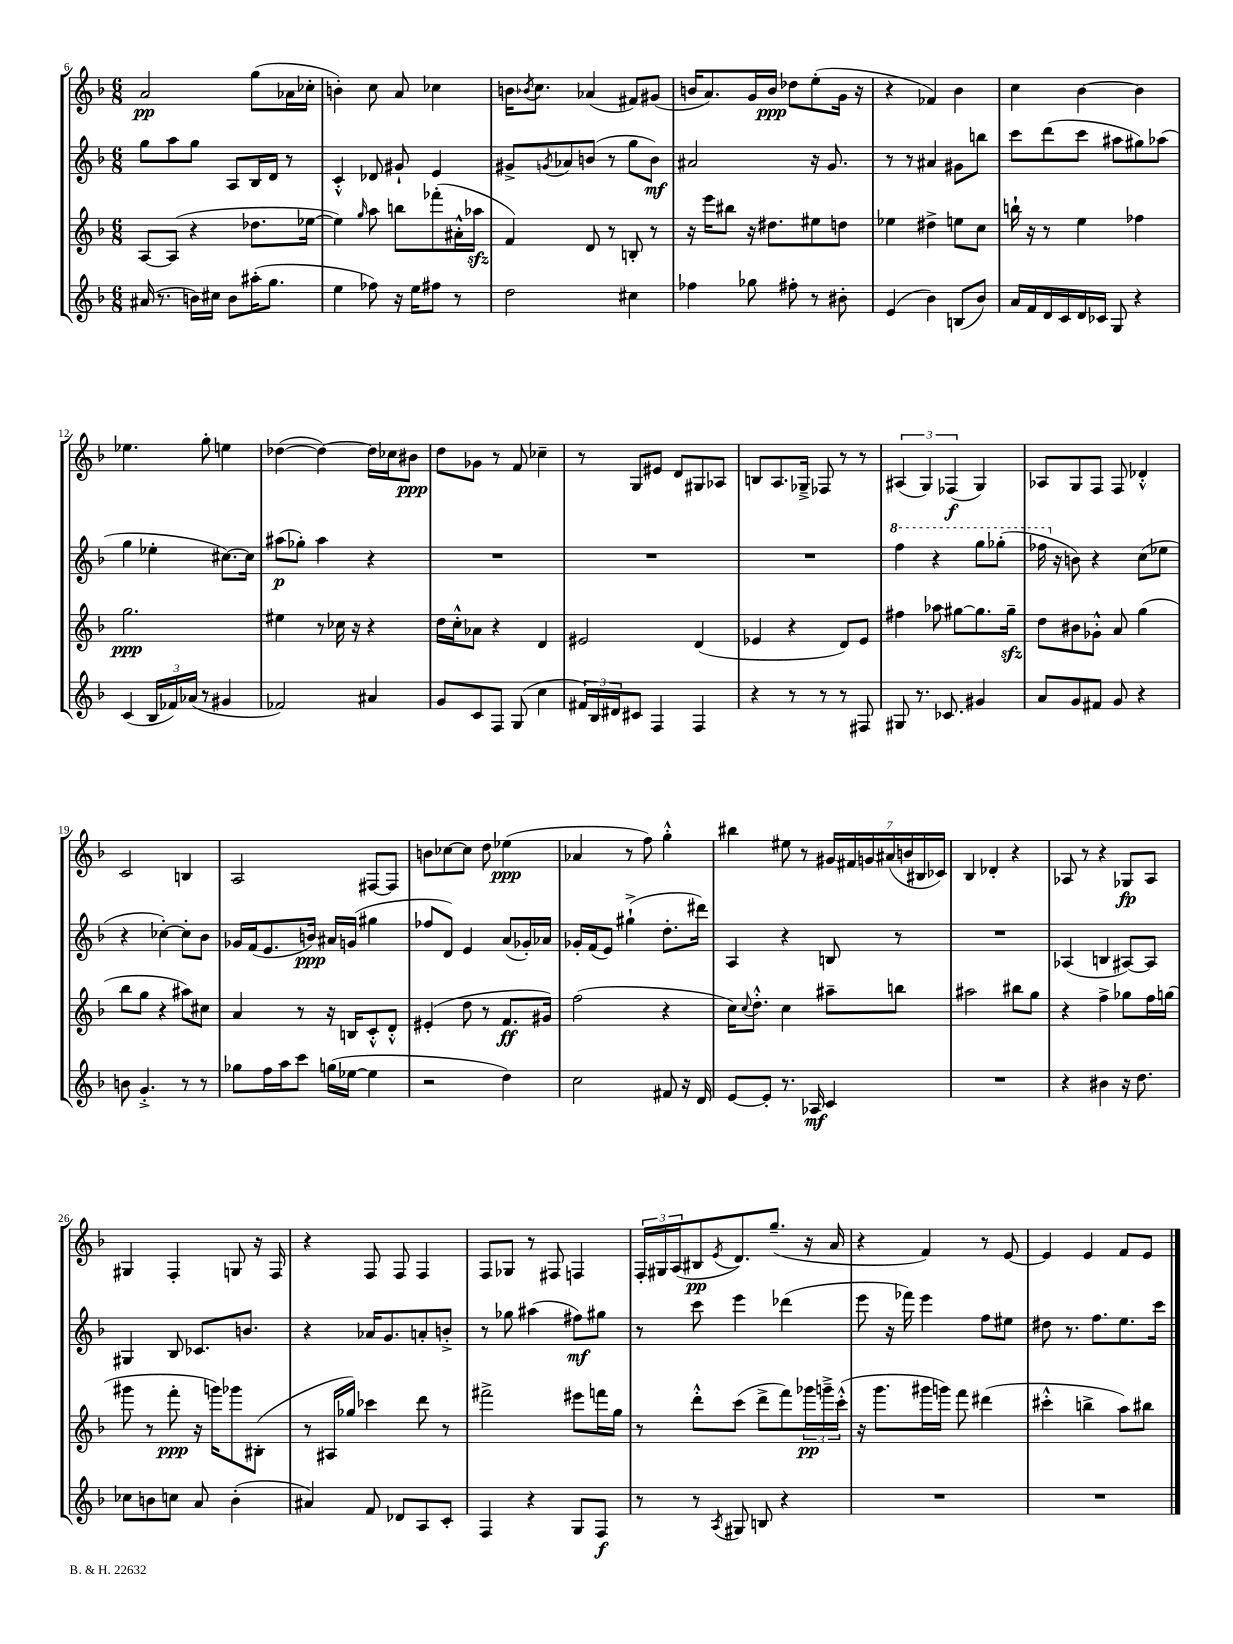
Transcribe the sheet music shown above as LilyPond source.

<<
\new StaffGroup <<
\new Staff = "s0" {
    \clef treble \key f \major \numericTimeSignature \time 6/8
    a'2\pp g''8( aes'16 ces''16-. |
    b'4-.) c''8 a'8 ces''4 |
    b'16 \acciaccatura { bes'8 } c''8. aes'4( fis'8) gis'8( |
    b'16 a'8.) g'16 b'16\ppp des''8 e''8-.( g'16 r16 |
    r4 fes'4) bes'4 |
    c''4 bes'4~ bes'4 |
    ees''4. g''8-. e''4 |
    des''4~( des''4~) des''16 ces''16 bis'8\ppp |
    d''8 ges'8 r8 f'8 ces''4-- |
    r8 g8 eis'8 d'8 gis8 aes8 |
    b8 a8. ges16---> fes8 r8 r8 |
    \tuplet 3/2 { ais4( g4) fes4\f( } g4) |
    aes8 g8 f8 f8 des'4-.-^ |
    c'2 b4 |
    a2 fis8~ fis8 |
    b'8 ces''8~ ces''8 d''8 ees''4\ppp( |
    aes'4 r8 f''8) g''4-.-^ |
    bis''4 eis''8 r8 \tuplet 7/4 { gis'16 fis'16 g'16 ais'16( b'16 bis16 ces'16) } |
    bes4 des'4-. r4 |
    aes8 r8 r4 ges8\fp aes8 |
    gis4 f4-. g8 r16 f16 |
    r4 f8 f8 f4 |
    f8 ges8 r8 fis8 f4 |
    \tuplet 3/2 { f16-. gis16 a16( } bis8\pp \acciaccatura { e'8 } d'8.) g''8.--( r16 a'16 |
    r4 f'4) r8 e'8~ |
    e'4 e'4 f'8 e'8 \bar "|." |
}
\new Staff = "s1" {
    \clef treble \key f \major \numericTimeSignature \time 6/8
    g''8 a''8 g''8 a8 bes16 d'16 r8 |
    c'4-.-^ des'8 gis'8-! e'4 |
    gis'8-> \acciaccatura { g'8 } aes'8 b'8( r8 g''8 b'8\mf) |
    ais'2 r16 g'8. |
    r8 r8 ais'4 gis'8 b''8 |
    c'''8 d'''8( c'''8 ais''8 gis''8) aes''8( |
    g''4 ees''4-. cis''8.~) cis''16 |
    ais''8\p( ges''8-.) ais''4 r4 |
    R2. |
    R2. |
    R2. |
    \ottava #1 f'''4 r4 g'''8 ges'''8-.( |
    fes'''16 \ottava #0 r16 b'8) r4 c''8( ees''8 |
    r4 ces''4~-.) ces''8-. bes'8 |
    ges'16 f'16( e'8. b'16\ppp) ais'16 g'16( gis''4 |
    fes''8 d'8) e'4 a'8( ges'16-.) aes'16 |
    ges'16-. f'16( e'8) gis''4-!->( d''8.-. dis'''16) |
    a4 r4 b8 r8 |
    R2. |
    aes4( b4 ais8~) ais8 |
    gis4 bes8 ces'8. b'8. |
    r4 aes'16 g'8. a'8-. b'8-.-> |
    r8 ges''8 ais''4( fis''8\mf) gis''8 |
    r8 c'''8 e'''4 des'''4( |
    e'''8 r16 fes'''16) e'''4 f''8 eis''8 |
    dis''8 r8. f''8. e''8. c'''16 \bar "|." |
}
\new Staff = "s2" {
    \clef treble \key f \major \numericTimeSignature \time 6/8
    a8~ a8( r4 des''8. ees''16~ |
    ees''4) \grace { g''16 } a''8 b''8 fes'''8-.( ais'16-.-^ aes''16\sfz |
    f'4) d'8 r8 b8-. r8 |
    r16 e'''16 bis''8 r16 dis''8. eis''8 d''8 |
    ees''4 dis''4-> e''8 c''8 |
    b''16-! r16 r8 e''4 fes''4 |
    g''2.\ppp |
    eis''4 r8 ces''16 r16 r4 |
    d''16 c''16-.-^ aes'8 r4 d'4 |
    eis'2 d'4( |
    ees'4 r4 d'8) ees'8 |
    fis''4 aes''8 gis''8~ gis''8. gis''16--\sfz |
    d''8 bis'8 ges'8-.-^ a'8 g''4( |
    bes''8 g''8 r4 ais''8) cis''8 |
    a'4 r8 r16 b16 c'8-.-^ d'8-.-^ |
    eis'4-.( d''8 r8 f'8.\ff gis'16) |
    f''2( r4 |
    c''16) \appoggiatura { c''8 } d''8.-.-^ c''4 ais''8-- b''8 |
    ais''2 bis''8 g''8 |
    r4 f''4-> ges''8 f''16 g''16( |
    gis'''8 r8 f'''8-.\ppp r16 g'''16) ges'''8 bis8-.( |
    r8 ais16 ges''16) ces'''4 d'''8 r8 |
    fis'''2-> eis'''8 f'''16 g''16 |
    r8 d'''8-.-^ c'''8( d'''8-> f'''8) \tuplet 3/2 { ges'''16\pp g'''16---> c'''16-.-^( } |
    r16 g'''8. gis'''16 g'''16) f'''8 dis'''4( |
    cis'''4-.-^ b''4-> a''8) bis''8 \bar "|." |
}
\new Staff = "s3" {
    \clef treble \key f \major \numericTimeSignature \time 6/8
    ais'16( r8. b'16) cis''16 b'8 ais''16-.( g''8. |
    e''4 fes''8) r16 e''16 fis''8 r8 |
    d''2 cis''4 |
    fes''4 ges''8 fis''8-. r8 bis'8-. |
    e'4( bes'4) b8( bes'8) |
    a'16 f'16 d'16 c'16 d'16 ces'16 g8 r4 |
    c'4( \tuplet 3/2 { bes16 fes'16) aes'16( } r8 gis'4 |
    fes'2) ais'4 |
    g'8 c'8 f8 g8( c''4 |
    \tuplet 3/2 { fis'16) bes16 dis'16 } cis'8 f4 f4 |
    r4 r8 r8 r8 fis8 |
    gis8 r8. ces'8. gis'4 |
    a'8 g'8 fis'8 g'8 r4 |
    b'8 g'4.-.-> r8 r8 |
    ges''8 f''16 a''16 c'''8 g''16( ees''16~ ees''4 |
    r2 d''4) |
    c''2 fis'8 r16 d'16 |
    e'8~ e'8-. r8. aes16\mf c'4 |
    R2. |
    r4 bis'4 r16 d''8. |
    ces''8 b'8 c''8 a'8 b'4-.( |
    ais'4) f'8 des'8 a8 c'8-. |
    f4 r4 g8 f8\f |
    r8 r8 \acciaccatura { a8 } gis8 b8 r4 |
    R2. |
    R2. \bar "|." |
}
>>
>>
\layout { \context { \Score currentBarNumber = #6 } }
